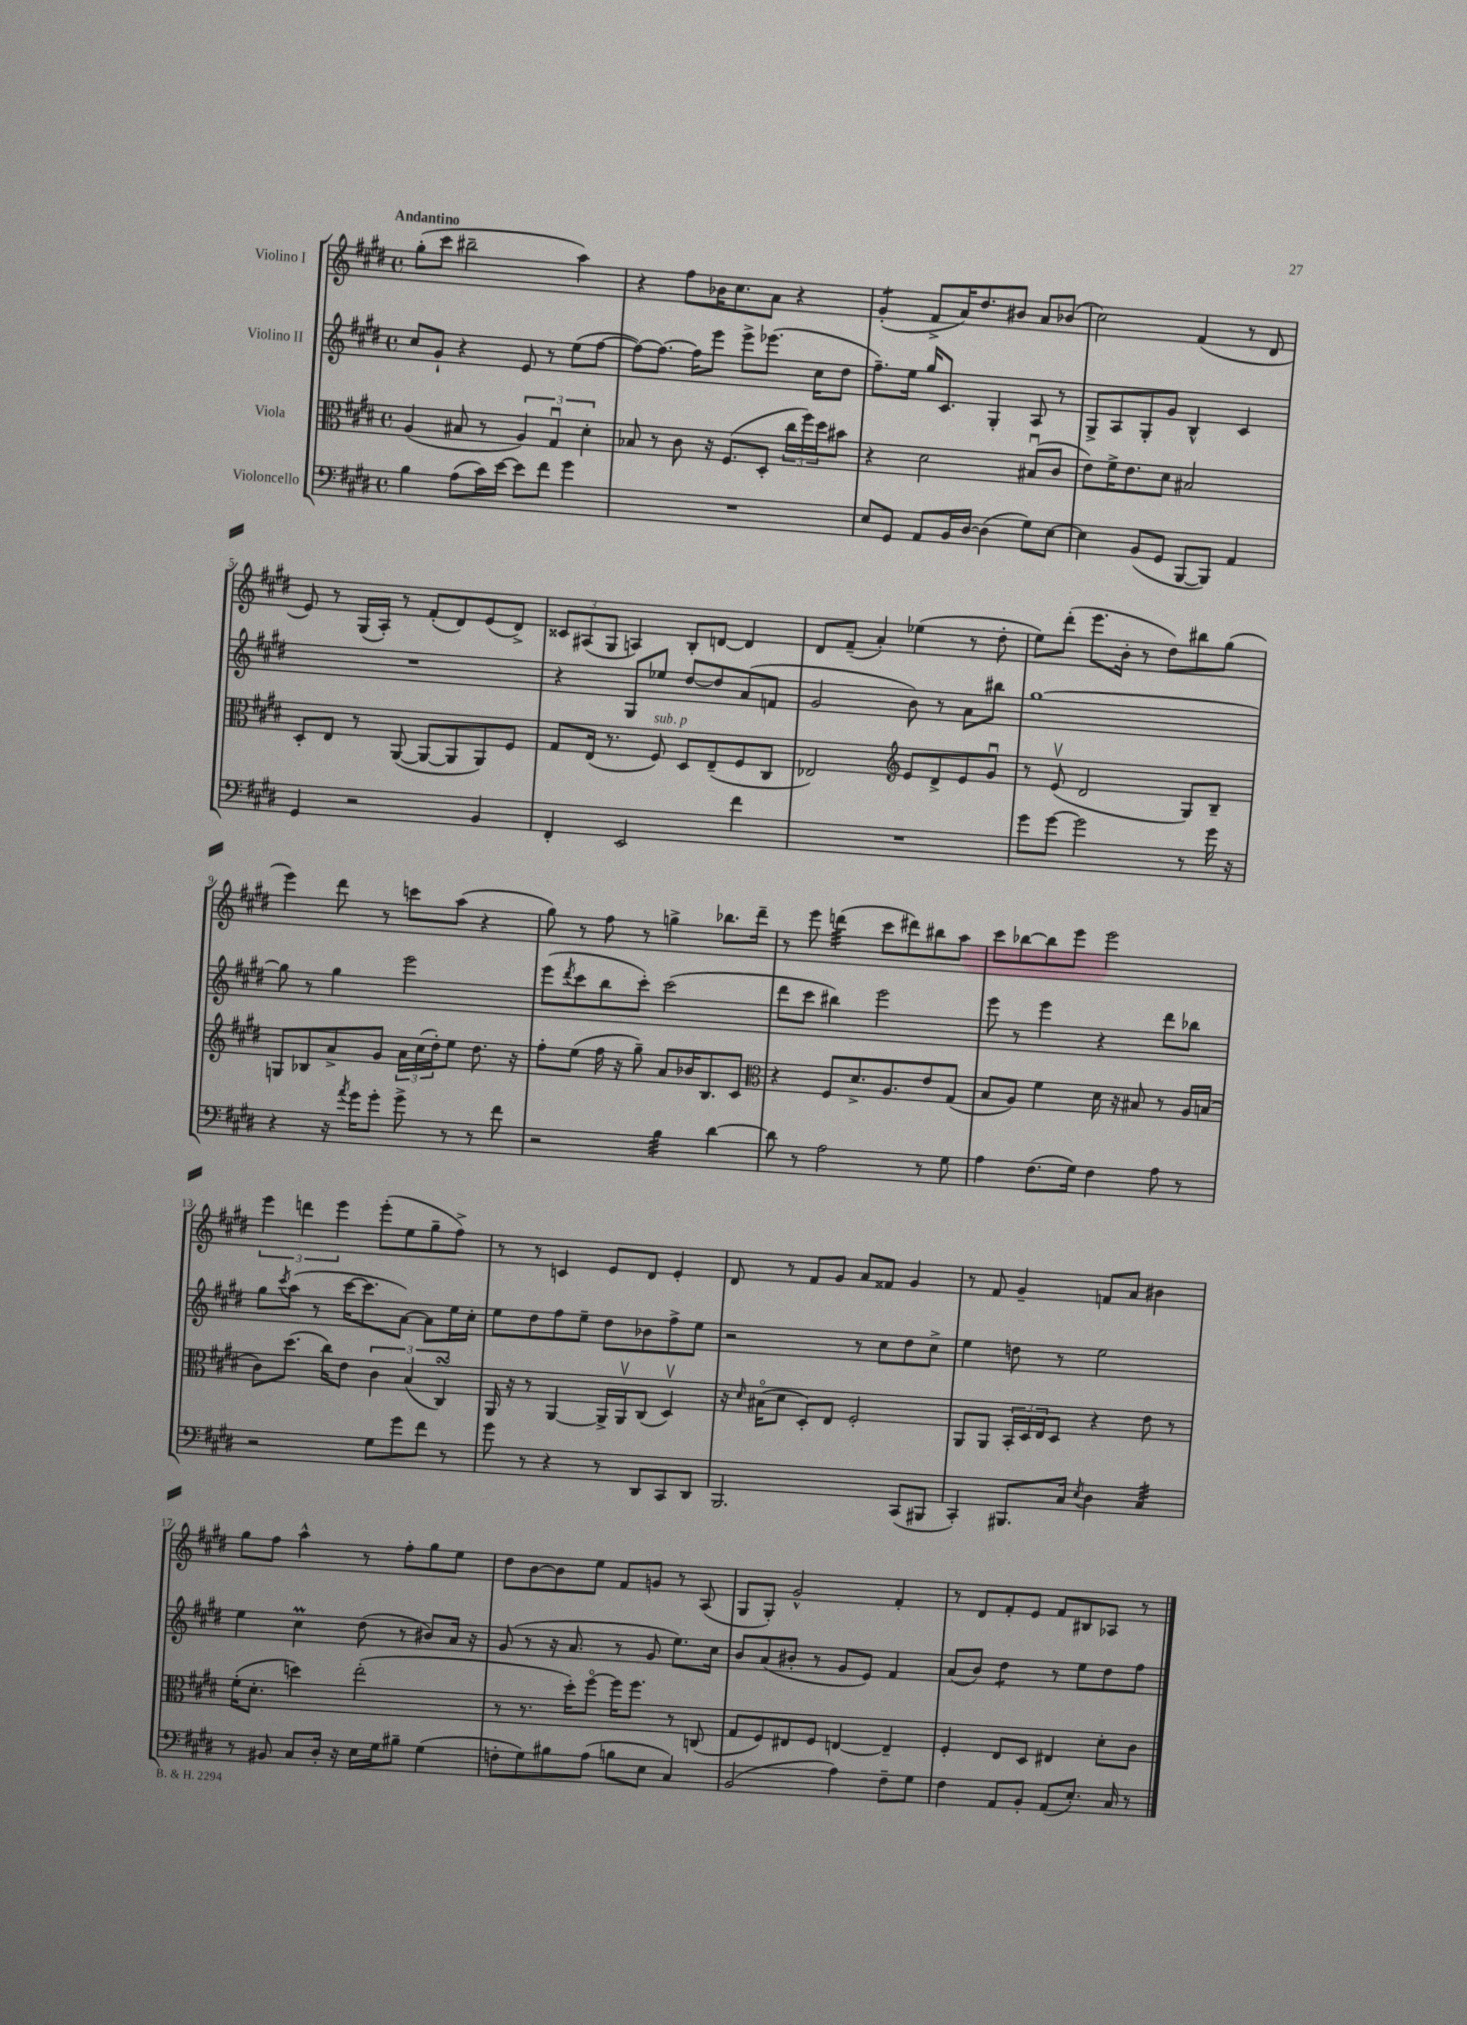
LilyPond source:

<<
\new StaffGroup <<
\new Staff = "s0" \with { instrumentName = "Violino I" } {
    \clef treble \key e \major \defaultTimeSignature \time 4/4 \tempo "Andantino"
    gis''8-.( cis'''8 bis''2-- a''4) |
    r4 fis''8 bes'16 cis''8. a'8 r4 |
    gis'4:8-.( fis'8-> a'16) dis''8. bis'8 a'8 bes'8( |
    cis''2) fis'4( r8 dis'8 |
    e'8) r8 gis16( a16-.) r8 fis'8-.( dis'8) e'8( dis'8->) |
    \tuplet 3/2 { cisis'8 ais8( gis8 } a4) b8-. d'8~ d'4 |
    dis'8 fis'8--( a'4-.) ees''4( r8 dis''8-. |
    e''8) dis'''8-.( e'''8. b'16-. r8 dis''8) bis''8 gis''8( |
    e'''4) dis'''8 r8 c'''8 a''8( r4 |
    gis''8) r8 fis''8 r8 g''4-> bes''8. dis'''16-- |
    r8 e'''8 d'''4:32( cis'''8 dis'''8) bis''8 a''8 |
    cis'''8 bes''8~ bes''8 e'''8 e'''2 |
    \tuplet 3/2 { e'''4 d'''4 e'''4 } e'''8-.( e''8 gis''8-- fis''8->) |
    r8 r8 c'4 e'8 dis'8 e'4-. |
    dis'8 r8 fis'8 gis'8 a'8 fisis'8 gis'4 |
    r8 fis'8 gis'4-- f'8 a'8 bis'4 |
    gis''8 fis''8 a''4-^ r8 fis''8-. gis''8 e''8 |
    dis''8 b'8~ b'8 e''8 fis'8 g'8 r8 a8( |
    gis8 gis8-.) gis'2-^ fis'4-. |
    r8 dis'8 fis'8-. e'8 fis'8 bis8 aes8 r8 \bar "|." |
}
\new Staff = "s1" \with { instrumentName = "Violino II" } {
    \clef treble \key e \major \defaultTimeSignature \time 4/4
    cis''8 gis'8-! r4 e'8 r8 e''8( fis''8~ |
    fis''8~) fis''8.~ fis''16 e'''8 e'''8-> ees'''8.( cis''16 dis''8 |
    fis''8.--) e''16 gis''16 cis'8. gis4-. a8 r8 |
    gis8-> a8 gis8-. gis'8 b4-^ cis'4 |
    R1 |
    r4 gis8 ees''8 dis''8~ dis''8 a'8( f'8 |
    gis'2 b'8) r8 a'8 bis''8 |
    gis''1~ |
    gis''8 r8 gis''4 e'''2 |
    e'''8( \acciaccatura { dis'''8 } cis'''8 b''8 cis'''8-.) cis'''2( |
    dis'''8 cis'''8 bis''4) e'''2 |
    e'''8 r8 e'''4 r4 dis'''8 bes''8 |
    gis''8 \acciaccatura { cis'''8 } a''8( r8 cis'''16~ cis'''8. a'8~) a'8 e''16 cis''16-. |
    e''8 dis''8 fis''8 e''8-- dis''8 bes'8 fis''8-> e''8 |
    r2 r8 cis''8 dis''8 cis''8-> |
    e''4 d''8 r8 e''2 |
    e''4 cis''4\prall dis''8( r8 bis'8) a'16 r16 |
    gis'8( r8 r16 a'8. r8 gis'8 e''8.) cis''16 |
    b'8 a'8( bis'8-. r8 gis'8 e'8) fis'4 |
    a'8( b'8) dis''4:8 r8 e''8 dis''8 fis''8 \bar "|." |
}
\new Staff = "s2" \with { instrumentName = "Viola" } {
    \clef alto \key e \major \defaultTimeSignature \time 4/4
    a4( bis8 r8 \tuplet 3/2 { a4) gis4\downbow dis'4-. } |
    bes8 r8 cis'8 r16 fis8.( dis8-. \tuplet 3/2 { cis''16 fis''16) dis''16 } bis'8 |
    r4 dis'2 bis8\downbow( cis'8 |
    e'8) fis'16-> e'8. dis'8 bis2 |
    dis8-. e8 r8 a,8~( a,8~ a,8 a,8) fis8 |
    gis8 e16( r8. fis8^\markup { \italic "sub. p" }) dis8 e8--( fis8 cis8 |
    ees2) \clef treble e'8 dis'8-> e'8 gis'8\downbow |
    r8 e'8\upbow( dis'2 gis8) b8-- |
    g8 bes8 a'8-> gis'8 \tuplet 3/2 { a'16 cis''16( dis''16-.) } e''8 dis''8. r16 |
    fis''8-. e''8( fis''16 r16 gis''8--) a'8 bes'16 b8. cis'8 |
    \clef alto r4 fis8 dis'8.-> a8. e'8 gis8( |
    b8 a8) fis'4 dis'16 r16 bis8 r8 a16 b16( |
    cis'8) dis''8.( cis''16) e'8 \tuplet 3/2 { cis'4 b4( cis4\turn) } |
    a,16 r16 r8 a,4~ a,16-> a,16\upbow cis8( dis4\upbow) |
    r16 \grace { dis'16 } bis16\flageolet( dis'8 dis8-.) e8 fis2-. |
    a,8 a,8 \tuplet 3/2 { b,16-. dis16 e16 } dis8 r4 e'8 r8 |
    fis'16-.( dis'8.-. d''4) e''2-.( |
    r8 r8. dis''16-.) fis''8~\flageolet fis''16 fis''8. r8 c8( |
    gis8 fis8) eis8 fis8 e4~ e4-- |
    fis4-. e8 dis8 eis4 dis'8-. cis'8 \bar "|." |
}
\new Staff = "s3" \with { instrumentName = "Violoncello" } {
    \clef bass \key e \major \defaultTimeSignature \time 4/4
    b4 a8( cis'16) e'16~ e'8 fis'8 gis'4 |
    R1 |
    e8 gis,8 a,8 b,16 dis16~ dis4( gis8) e8~ |
    e4 b,8( gis,8 b,,8~ b,,8) a,4 |
    gis,4 r2 b,4 |
    fis,4-. e,2 fis'4 |
    R1 |
    gis'8 gis'8~ gis'2 r8 gis'16 r16 |
    r4 r16 \acciaccatura { a'8 } gis'16 gis'8-. gis'8-> r8 r8 fis'8 |
    r2 b4:32 dis'4~ |
    dis'8 r8 a2 r8 gis8 |
    a4 fis8.( gis16) fis4 a8 r8 |
    r2 gis8 gis'8 fis'8 r8 |
    gis'8 r8 r4 r8 dis,8 cis,8 dis,8 |
    b,,2. cis,8( bis,,8 |
    cis,4-.) bis,,8. cis16 \acciaccatura { e8 } dis4 cis4:32 |
    r8 bis,8 cis8 dis16-. r16 e16 gis16 bis8-- gis4( |
    f8-. gis8) bis8 a8( b8 e8 cis4) |
    b,2( a4) fis8-- gis8 |
    fis4 a,8 b,8-. a,8( e8.-.) cis16 r8 \bar "|." |
}
>>
>>
